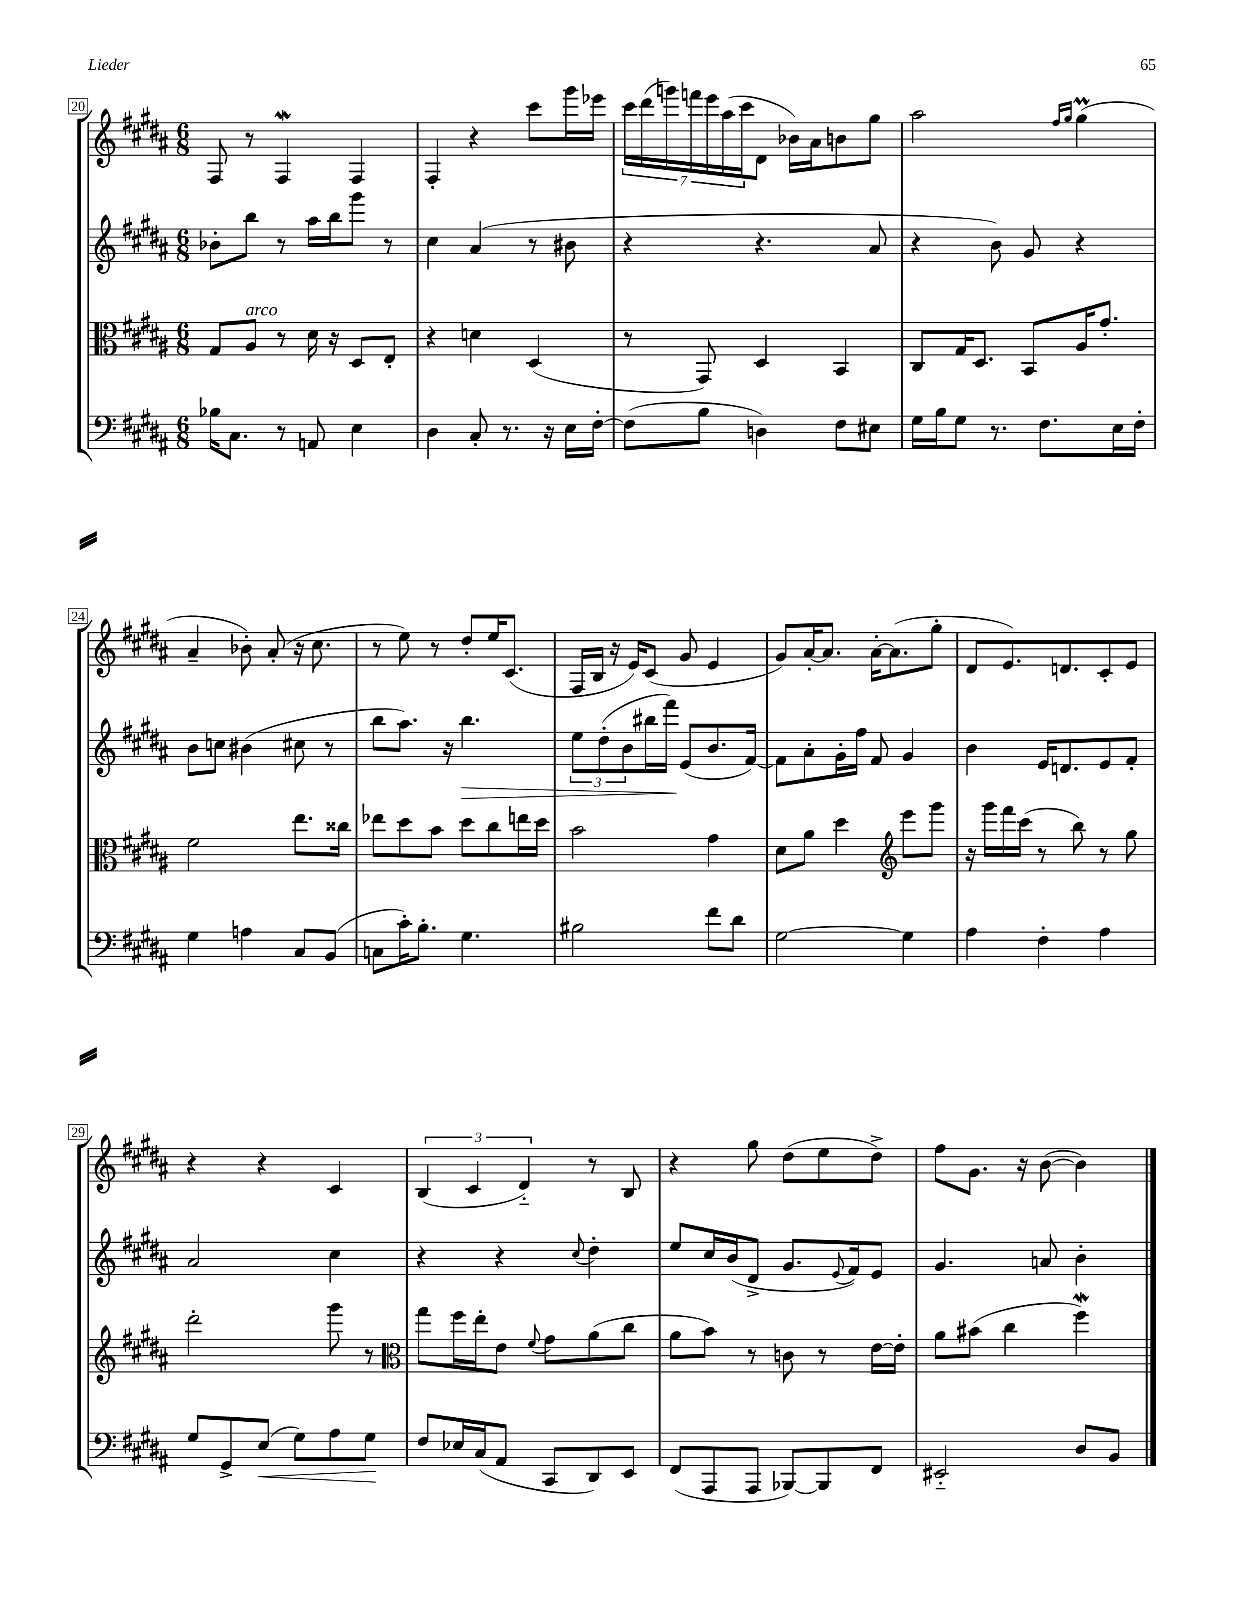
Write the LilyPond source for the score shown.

<<
\new StaffGroup <<
\new Staff = "s0" {
    \clef treble \key b \major \numericTimeSignature \time 6/8
    fis8 r8 fis4\mordent fis4 |
    fis4-. r4 cis'''8 gis'''16 ees'''16 |
    \tuplet 7/4 { cis'''16 dis'''16( g'''16) f'''16 e'''16 ais''16( cis'''16 } dis'8 bes'16) ais'16 b'8 gis''8 |
    ais''2 \grace { fis''16 gis''16 } gis''4\prall( |
    ais'4-- bes'8-.) ais'8-.( r16 cis''8. |
    r8 e''8) r8 dis''8-. e''16 cis'8.( |
    fis16 b16 r16 e'16) cis'8( gis'8 e'4 |
    gis'8) ais'16~-. ais'8. ais'16~-. ais'8.( gis''8-. |
    dis'8 e'8.) d'8. cis'8-. e'8 |
    r4 r4 cis'4 |
    \tuplet 3/2 { b4( cis'4 dis'4-_) } r8 b8 |
    r4 gis''8 dis''8( e''8 dis''8->) |
    fis''8 gis'8. r16 b'8~( b'4) \bar "|." |
}
\new Staff = "s1" {
    \clef treble \key b \major \numericTimeSignature \time 6/8
    bes'8-. b''8 r8 ais''16 b''16 gis'''8 r8 |
    cis''4 ais'4( r8 bis'8 |
    r4 r4. ais'8 |
    r4 b'8) gis'8 r4 |
    b'8 c''8 bis'4( cis''8 r8 |
    b''8 ais''8.) r16 b''4.\> |
    \tuplet 3/2 { e''8 dis''8-.( b'8 } bis''16 fis'''16\!) e'8( b'8. fis'16~) |
    fis'8 ais'8-. gis'16-. fis''16 fis'8 gis'4 |
    b'4 e'16 d'8. e'8 fis'8-. |
    ais'2 cis''4 |
    r4 r4 \appoggiatura { cis''8 } dis''4-. |
    e''8 cis''16 b'16( dis'8-> gis'8. \appoggiatura { e'8 } fis'16) e'8 |
    gis'4. a'8 b'4-. \bar "|." |
}
\new Staff = "s2" {
    \clef alto \key b \major \numericTimeSignature \time 6/8
    gis8 ais8^\markup { \italic "arco" } r8 dis'16 r16 dis8 e8-. |
    r4 d'4 dis4( |
    r8 gis,8) dis4 b,4 |
    cis8 gis16 dis8. b,8 ais16 gis'8.-. |
    fis'2 e''8. cisis''16 |
    ees''8 dis''8 b'8 dis''8 cis''8 e''16 dis''16 |
    b'2 gis'4 |
    dis'8 ais'8 dis''4 \clef treble e'''8 gis'''8 |
    r16 gis'''16 fis'''16 cis'''16( r8 b''8) r8 gis''8 |
    dis'''2-. gis'''8 r8 |
    \clef alto gis''8 fis''16 e''16-. e'8 \appoggiatura { fis'8 } gis'8 ais'8( cis''8 |
    ais'8 b'8) r8 c'8 r8 e'16~ e'16-. |
    ais'8 bis'8( cis''4 fis''4\mordent) \bar "|." |
}
\new Staff = "s3" {
    \clef bass \key b \major \numericTimeSignature \time 6/8
    bes16 cis8. r8 a,8 e4 |
    dis4 cis8-. r8. r16 e16 fis16~-. |
    fis8( b8 d4) fis8 eis8 |
    gis16 b16 gis8 r8. fis8. e16 fis16-. |
    gis4 a4 cis8 b,8( |
    c8 cis'16-.) b8.-. gis4. |
    bis2 fis'8 dis'8 |
    gis2~ gis4 |
    ais4 fis4-. ais4 |
    gis8 gis,8-> e8\<( gis8) ais8 gis8\! |
    fis8 ees16 cis16( ais,8 cis,8 dis,8) e,8 |
    fis,8( ais,,8 ais,,8 bes,,8~) bes,,8 fis,8 |
    eis,2-_ dis8 b,8 \bar "|." |
}
>>
>>
\layout { \context { \Score currentBarNumber = #20 \override BarNumber.stencil = #(make-stencil-boxer 0.1 0.3 ly:text-interface::print) } }
